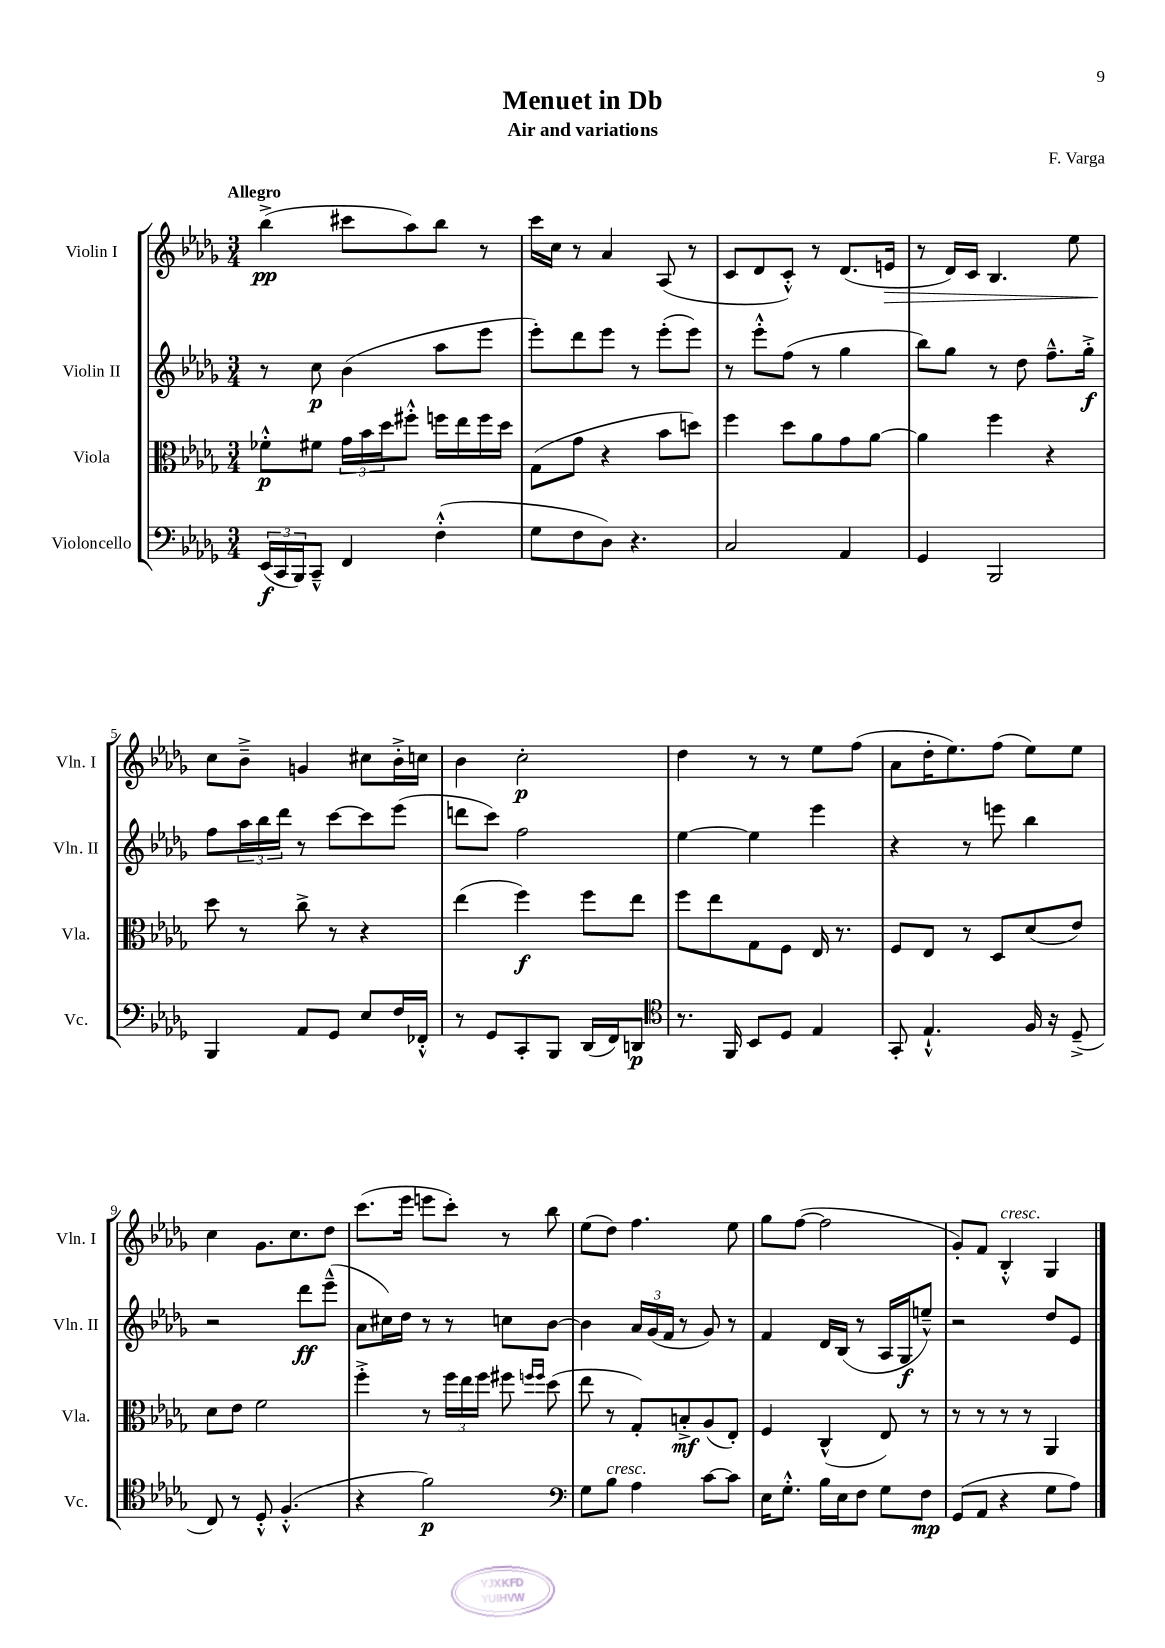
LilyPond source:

\header { title = "Menuet in Db" composer = "F. Varga" subtitle = "Air and variations" }
<<
\new StaffGroup <<
\new Staff = "s0" \with { instrumentName = "Violin I" shortInstrumentName = "Vln. I" } {
    \clef treble \key des \major \numericTimeSignature \time 3/4 \tempo "Allegro"
    bes''4->\pp( cis'''8 aes''8) bes''8 r8 |
    c'''16 c''16 r8 aes'4 aes8( r8 |
    c'8 des'8 c'8-.-^) r8 des'8.( e'16\> |
    r8 des'16) c'16 bes4. ees''8 |
    c''8\! bes'8---> g'4 cis''8 bes'16-.-> c''16 |
    bes'4 c''2-.\p |
    des''4 r8 r8 ees''8 f''8( |
    aes'8 des''16-. ees''8.) f''8( ees''8) ees''8 |
    c''4 ges'8. c''8. des''8 |
    c'''8.( ees'''16 e'''8 c'''8-.) r8 bes''8 |
    ees''8( des''8) f''4. ees''8 |
    ges''8 f''8~( f''2 |
    ges'8-.) f'8 bes4-.-^^\markup { \italic "cresc." } ges4 \bar "|." |
}
\new Staff = "s1" \with { instrumentName = "Violin II" shortInstrumentName = "Vln. II" } {
    \clef treble \key des \major \numericTimeSignature \time 3/4
    r8 c''8\p bes'4( aes''8 ees'''8 |
    ees'''8-.) des'''8 ees'''8 r8 ees'''8-.( ees'''8) |
    r8 ees'''8-.-^ f''8( r8 ges''4 |
    bes''8) ges''8 r8 des''8 f''8.---^ ges''16-.->\f |
    f''8 \tuplet 3/2 { aes''16 bes''16 des'''16 } r8 c'''8~ c'''8 ees'''8( |
    d'''8 c'''8) f''2 |
    ees''4~ ees''4 ees'''4 |
    r4 r8 e'''8 bes''4 |
    r2 des'''8\ff ees'''8---^( |
    aes'8 cis''16) des''16 r8 r8 c''8 bes'8~ |
    bes'4 \tuplet 3/2 { aes'16 ges'16( f'16 } r8 ges'8) r8 |
    f'4 des'16 bes16( r8 aes16 ges16\f e''8---^) |
    r2 des''8 ees'8 \bar "|." |
}
\new Staff = "s2" \with { instrumentName = "Viola" shortInstrumentName = "Vla." } {
    \clef alto \key des \major \numericTimeSignature \time 3/4
    fes'8-.-^\p fis'8 \tuplet 3/2 { ges'16 bes'16 des''16 } fis''8-.-^ f''16 ees''16 f''16 des''16 |
    ges8( ges'8 r4 bes'8 d''8) |
    f''4 des''8 aes'8 ges'8 aes'8~ |
    aes'4 f''4 r4 |
    des''8 r8 c''8-> r8 r4 |
    ees''4( f''4\f) f''8 ees''8 |
    f''8 ees''8 ges8 f8 ees16 r8. |
    f8 ees8 r8 des8 des'8( ees'8) |
    des'8 ees'8 f'2 |
    f''4-.-> r8 \tuplet 3/2 { f''16 ees''16 f''16 } fis''8 \grace { f''16 f''16 } des''8( |
    ees''8 r8 ges8-.) b8-.->\mf aes8( ees8-.) |
    f4 c4-^( ees8) r8 |
    r8 r8 r8 r8 aes,4 \bar "|." |
}
\new Staff = "s3" \with { instrumentName = "Violoncello" shortInstrumentName = "Vc." } {
    \clef bass \key des \major \numericTimeSignature \time 3/4
    \tuplet 3/2 { ees,16\f( c,16 bes,,16) } c,8---^ f,4 f4-.-^( |
    ges8 f8 des8) r4. |
    c2 aes,4 |
    ges,4 bes,,2 |
    bes,,4 aes,8 ges,8 ees8 f16 fes,16-.-^ |
    r8 ges,8 c,8-. bes,,8 des,16( f,16) d,8\p |
    \clef tenor r8. f,16 bes,8 des8 ees4 |
    ges,8-. ees4.-!-^ f16 r16 des8--->( |
    c8) r8 des8-.-^ f4.-.-^( |
    r4 f'2\p) |
    \clef bass ges8 bes8^\markup { \italic "cresc." } aes4 c'8~ c'8 |
    ees16 ges8.-.-^ bes16 ees16 f8 ges8 f8\mp |
    ges,8( aes,8 r4 ges8 aes8) \bar "|." |
}
>>
>>
